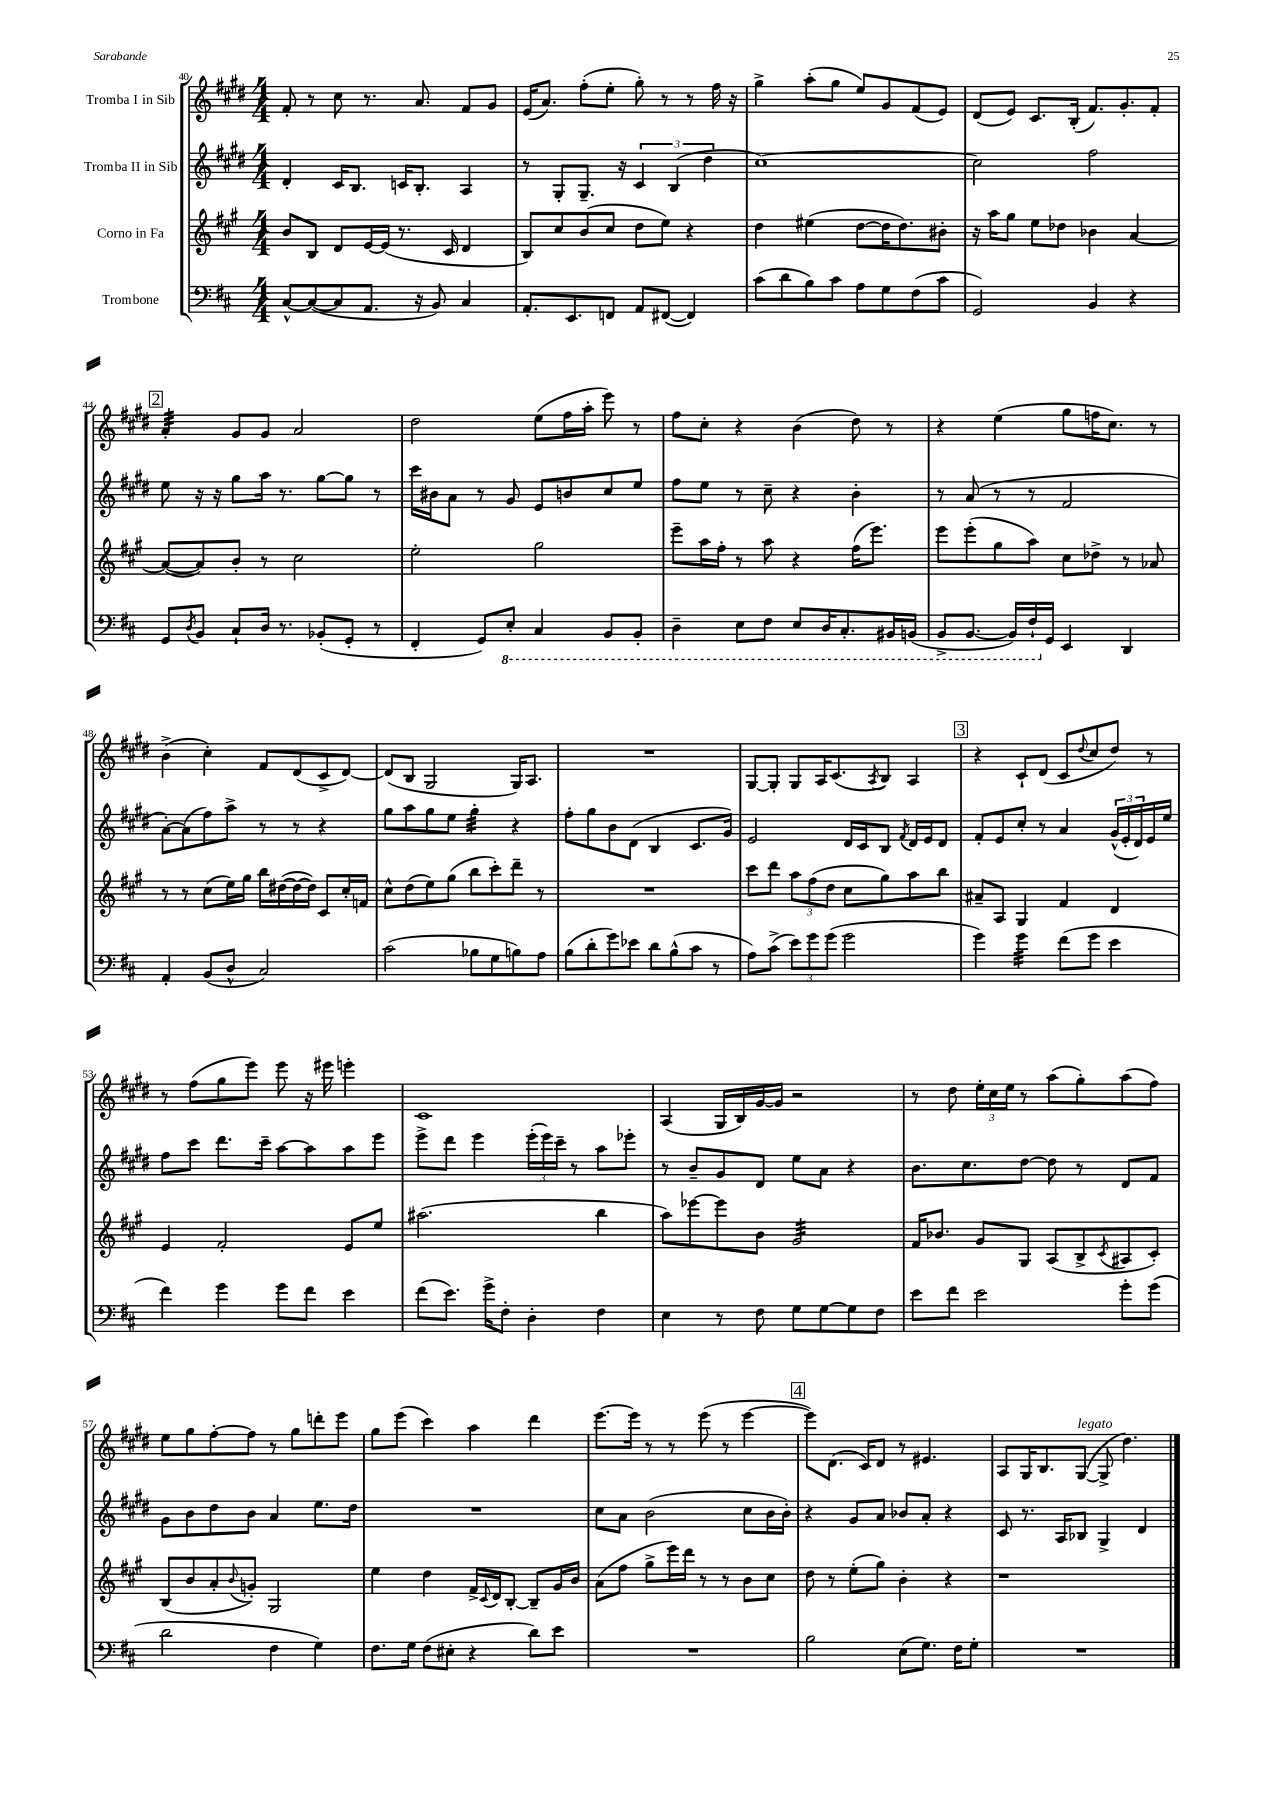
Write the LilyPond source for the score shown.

<<
\new StaffGroup <<
\new Staff = "s0" \with { instrumentName = "Tromba I in Sib" } {
    \clef treble \key e \major \numericTimeSignature \time 4/4
    fis'8-. r8 cis''8 r8. a'8. fis'8 gis'8 |
    e'16( a'8.) fis''8-.( e''8-. gis''8-.) r8 r8 fis''16 r16 |
    gis''4-> a''8-.( gis''8 e''8) gis'8 fis'8( e'8) |
    dis'8( e'8) cis'8. b16-.( fis'8.) gis'8.-. fis'8-. |
    \mark \markup { \box "2" } a'4:32-. gis'8 gis'8 a'2 |
    dis''2 e''8( fis''16 a''16-. e'''8) r8 |
    fis''8 cis''8-. r4 b'4( dis''8) r8 |
    r4 e''4( gis''8 f''16 cis''8.) r8 |
    b'4->( cis''4-.) fis'8 dis'8( cis'8-> dis'8~) |
    dis'8( b8 gis2 gis16) a8. |
    R1 |
    gis8~ gis8-. gis8 a16 cis'8.( \acciaccatura { a8 } b8) a4 |
    \mark \markup { \box "3" } r4 cis'8-! dis'8( cis'8 \appoggiatura { dis''8 } cis''8 dis''8) r8 |
    r8 fis''8( gis''8 e'''8) e'''8 r16 eis'''16 e'''4-. |
    cis'1 |
    a4( gis16 b16) gis'16~ gis'16 r2 |
    r8 dis''8 \tuplet 3/2 { e''16-. cis''16 e''16 } r8 a''8( gis''8-.) a''8( fis''8) |
    e''8 gis''8 fis''8~-. fis''8 r8 gis''8 d'''8-. e'''8 |
    gis''8 e'''8( cis'''4) a''4 dis'''4 |
    e'''8.~ e'''16 r8 r8 e'''8( r8 e'''4~ |
    \mark \markup { \box "4" } e'''8) dis'8.( cis'16) dis'8 r8 eis'4. |
    a8 gis16 b8. gis8~^\markup { \italic "legato" }( gis8-> dis''4.) \bar "|." |
}
\new Staff = "s1" \with { instrumentName = "Tromba II in Sib" } {
    \clef treble \key e \major \numericTimeSignature \time 4/4
    dis'4-. cis'16 b8. c'16 b8.-. a4 |
    r8 gis8-. gis8.-- r16 \tuplet 3/2 { cis'4 b4( dis''4 } |
    cis''1~) |
    cis''2 fis''2 |
    \mark \markup { \box "2" } e''8 r16 r16 gis''8 a''16 r8. gis''8~ gis''8 r8 |
    cis'''16 bis'16 a'8 r8 gis'8 e'8 b'8 cis''8 e''8 |
    fis''8 e''8 r8 cis''8-- r4 b'4-. |
    r8 a'8( r8 r8 fis'2 |
    a'8~-.) a'8( fis''8) a''8-> r8 r8 r4 |
    gis''8 a''8 gis''8 e''8 gis''4:32-. r4 |
    fis''8-. gis''8 b'8 dis'8( b4 cis'8. gis'16) |
    e'2 dis'16 cis'16 b8 \acciaccatura { fis'8 } dis'16 e'16 dis'8 |
    \mark \markup { \box "3" } fis'8-. e'8 cis''8-. r8 a'4 \tuplet 3/2 { gis'16-^( e'16-. dis'16) } e'16 e''16 |
    fis''8 cis'''8 dis'''8. cis'''16-- a''8~ a''8 a''8 e'''8 |
    e'''8-> dis'''8 e'''4 \tuplet 3/2 { e'''16-.( e'''16) cis'''16-- } r8 a''8 ees'''8-. |
    r8 b'8-- gis'8 dis'8 e''8 a'8 r4 |
    b'8. cis''8. dis''8~ dis''8 r8 dis'8 fis'8 |
    gis'8 b'8 dis''8 b'8 a'4 e''8. dis''16 |
    R1 |
    cis''8 a'8 b'2( cis''8 b'16 b'16-.) |
    \mark \markup { \box "4" } r4 gis'8 a'8 bes'8 a'8-. r4 |
    cis'8 r8. a16 bes8 gis4-> dis'4 \bar "|." |
}
\new Staff = "s2" \with { instrumentName = "Corno in Fa" } {
    \clef treble \key a \major \numericTimeSignature \time 4/4
    b'8 b8 d'8 e'16~ e'16( r8. cis'16 d'4 |
    b8) cis''8 b'8( cis''8 d''8 e''8) r4 |
    d''4 eis''4( d''8~ d''16 d''8.) bis'8-. |
    r16 a''16 gis''8 e''8 des''8 bes'4 a'4~ |
    \mark \markup { \box "2" } a'8~( a'8) b'8-. r8 cis''2 |
    e''2-. gis''2 |
    e'''8-- a''16 fis''16-. r8 a''8 r4 fis''16( e'''8.) |
    e'''8 e'''8-.( gis''8 a''8) cis''8 des''8-> r8 aes'8 |
    r8 r8 cis''8( e''16) gis''16 b''16 dis''16~( dis''16~ dis''16) cis'8 cis''16-. f'16 |
    cis''8-^ d''8( e''8) gis''8( b''8 cis'''8-.) d'''8-- r8 |
    R1 |
    cis'''8 d'''8 \tuplet 3/2 { a''8 fis''8( d''8 } cis''8 gis''8) a''8 b''8 |
    \mark \markup { \box "3" } ais'8-- a8 gis4 fis'4 d'4 |
    e'4 fis'2-. e'8 e''8 |
    ais''2.( b''4 |
    a''8) ees'''8~ ees'''8 b'8 gis'2:32 |
    fis'16 bes'8. gis'8 gis8 a8( b8-> \acciaccatura { cis'8 } ais8 cis'8-.) |
    b8( b'8 a'8-. \appoggiatura { b'8 } g'8-.) gis2 |
    e''4 d''4 fis'16-> \appoggiatura { cis'8 } d'16 b8~-. b8-- gis'16 b'16 |
    a'8( fis''8 gis''8-> e'''16) d'''16 r8 r8 b'8 cis''8 |
    \mark \markup { \box "4" } d''8 r8 e''8-.( gis''8) b'4-. r4 |
    r1 \bar "|." |
}
\new Staff = "s3" \with { instrumentName = "Trombone" } {
    \clef bass \key d \major \numericTimeSignature \time 4/4
    cis8~-^ cis8~( cis8 a,8. r16 b,8) cis4 |
    a,8.-. e,8. f,8 a,8 fis,8~( fis,4) |
    cis'8( d'8 b8) cis'8 a8 g8 fis8( cis'8 |
    g,2) b,4 r4 |
    \mark \markup { \box "2" } g,8 \acciaccatura { d8 } b,8 cis8-! d16 r8. bes,8-.( g,8-. r8 |
    fis,4-. g,8) \ottava #-1 e,8-. cis,4 b,,8 b,,8-. |
    d,4-- e,8 fis,8 e,8 d,16 cis,8.-. bis,,16 b,,16( |
    b,,8-> b,,8.~ b,,16) fis,16-! \ottava #0 g,16 e,4 d,4 |
    a,4-. b,8( d8-^ cis2) |
    cis'2( bes8 g8 b8) a8 |
    b8( d'8-. g'8) ees'8 d'8 b8-^( cis'8 r8 |
    a8) cis'8->( \tuplet 3/2 { e'8) g'8 g'8( } g'2 |
    \mark \markup { \box "3" } g'4) g'4:32 fis'8( g'8 e'4 |
    fis'4) g'4 g'8 fis'8 e'4 |
    fis'8( e'8.) g'16-> fis8-. d4-. fis4 |
    e4 r8 fis8 g8 g8~ g8 fis8 |
    e'8 fis'8 e'2 g'8-. g'8( |
    d'2 fis4 g4) |
    fis8. g16 fis8( eis8-. r4 d'8) e'8 |
    R1 |
    \mark \markup { \box "4" } b2 e8( g8.) fis16 g8-. |
    R1 \bar "|." |
}
>>
>>
\layout { \context { \Score currentBarNumber = #40 } }
